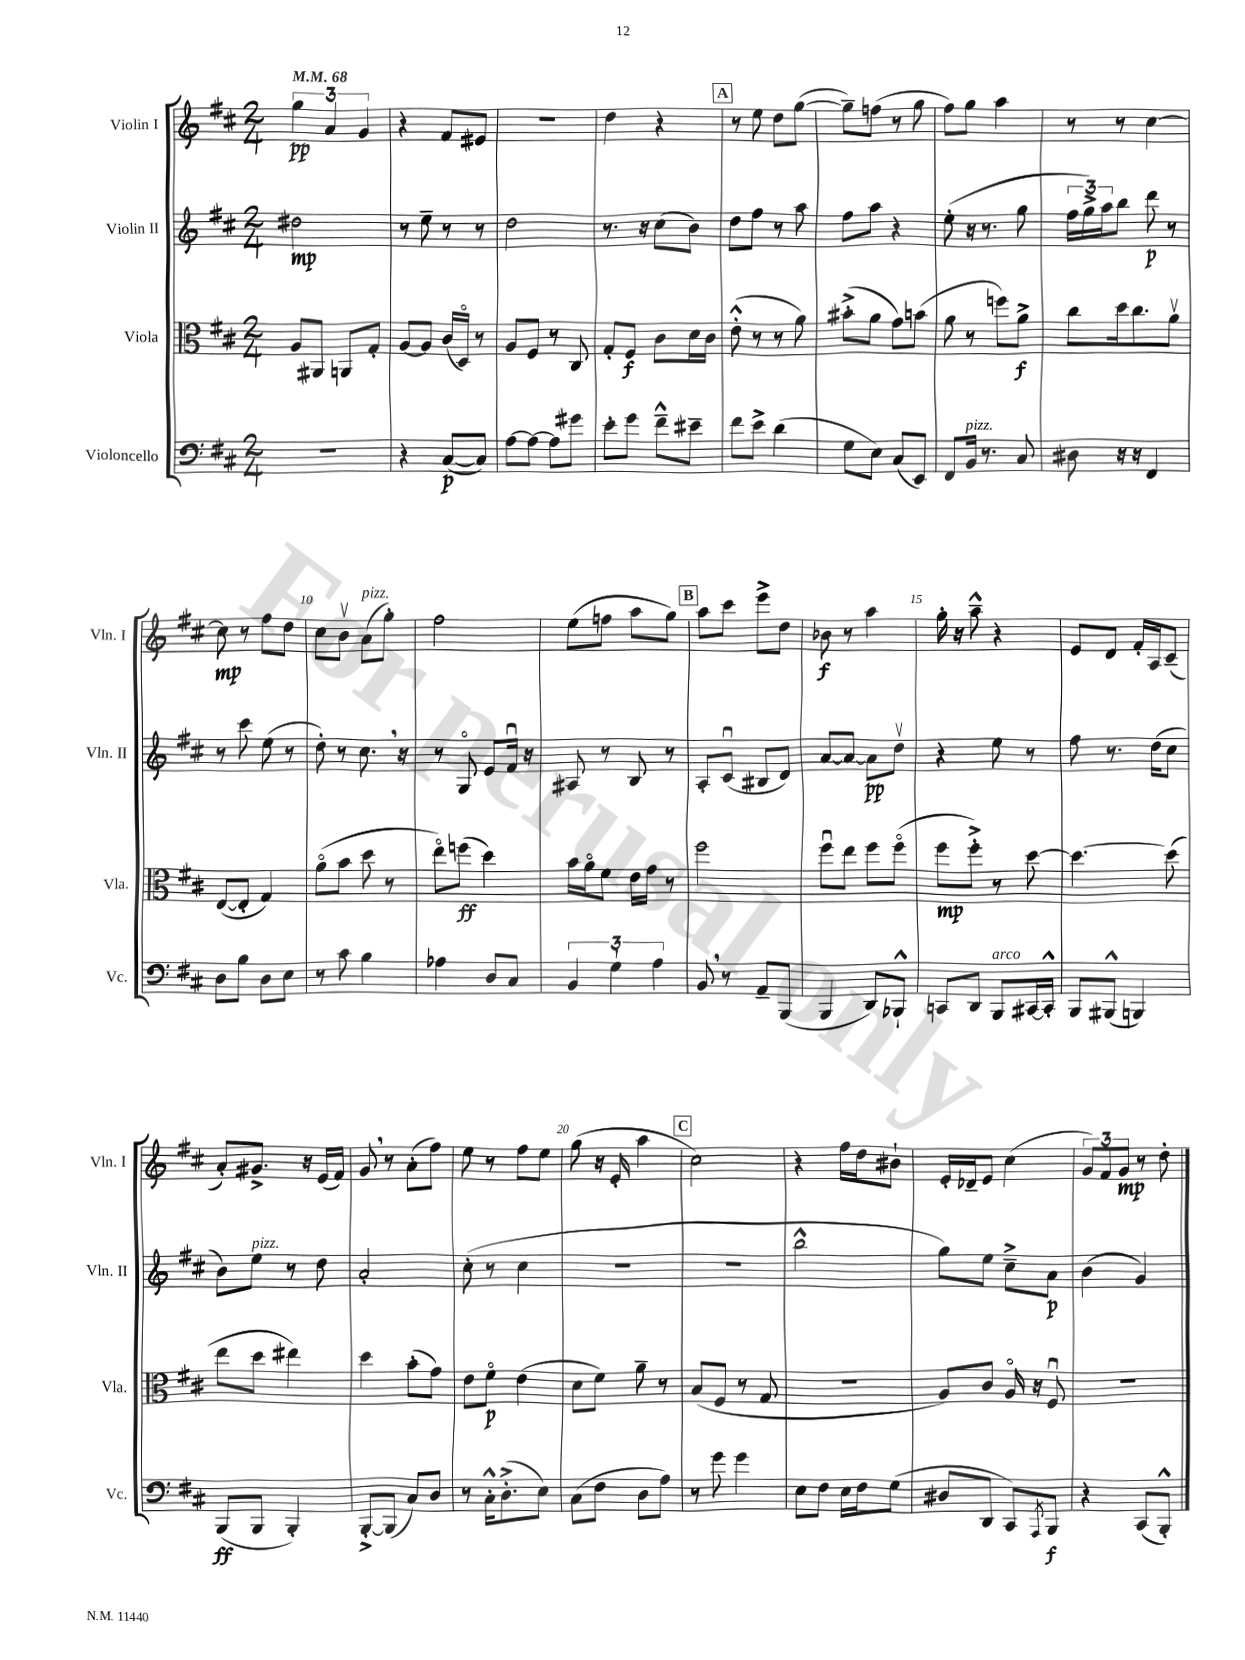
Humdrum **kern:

**kern	**kern	**kern	**kern
*staff4	*staff3	*staff2	*staff1
*clefF4	*clefC3	*clefG2	*clefG2
*k[f#c#]	*k[f#c#]	*k[f#c#]	*k[f#c#]
*M2/4	*M2/4	*M2/4	*M2/4
*MM68	*MM68	*MM68	*MM68
2r	8A	2dd#	6gg
.	8AA#	.	.
.	.	.	6a
.	8AA	.	.
.	.	.	6g
.	8G'	.	.
=	=	=	=
4r	[8A	8r	4r
.	8A]	8ee~	.
([8C#	(16c#	8r	8f#
.	16Do)	.	.
8C#])	8r	8r	8e#
=	=	=	=
[8A	8A	2dd	2r
8A_	8F#	.	.
8A]	8r	.	.
8g#	8C#	.	.
=	=	=	=
8e'	8G'	8.r	4dd
8g	8F#	.	.
.	.	16r	.
8f#~^^	8c#	(8cc#	4r
8e#~	16d	8b)	.
.	16c#	.	.
=	=	=	=
8f#	(8e'^^	8dd	8r
8e^	8r	8ff#	8ee
(4d	8r	8r	8dd
.	8a)	8aa	([8gg
=	=	=	=
8G	(8b#'^	8ff#	8gg~])
8E)	8a	8aa	(8ff
(8C#	8g)	4r	8r
8EE)	(8b	.	8gg
=	=	=	=
8FF#	8a	(8ee'	8ff#)
16BB	8r	16r	8gg
8.r	.	8.r	.
.	8ff)	.	4aa
8C#	8a^	8gg	.
=	=	=	=
8D#	8cc#	24ff#	8r
.	.	24gg^)	.
.	.	24aa	.
16r	16dd	8bb	8r
16r	8.cc#	.	.
4FF#	.	8ddd	[4cc#
.	8av	8r	.
=	=	=	=
8D	([8E	8r	8cc#]
8B	8E']	8ccc#	8r
8D	4G)	(8ee	8ff#
8E	.	8r	8dd
=	=	=	=
8r	(8ao	8dd')	8cc#
8c#	8b	8r	8bv
4B	8dd	8.cc#	(8a
.	8r	.	8gg')
.	.	16r	.
=	=	=	=
4A-	8eeo)	8r	2ff#
.	(8ff	8Go	.
8D	4dd)	8e	.
8C#	.	16f#u	.
.	.	16r	.
=	=	=	=
6BB	16b	8A#	(8ee
.	16ao	.	.
.	8f#	8r	8ff
6G`	.	.	.
.	16e	8B	8aa
.	16g	.	.
6A	.	.	.
.	8r	8r	8gg)
=	=	=	=
8BB	2ff#	8A'	8aa
8r	.	(8c#u	8ccc#
8AA~	.	8B#	8eee^
(8BBB	.	8d)	8dd
=	=	=	=
4BBB	8ff#u	[8a	8b-
.	8ee	8a_	8r
8DD)	8ff#	8a]	4aa
8BBB-`^^	(8ff#o	8ddv	.
=	=	=	=
8CC	8ff#	4r	16gg'
.	.	.	16r
8DD	8ff#'^)	.	8aa~^^
8BBB	8r	8ee	4r
[16CC#	[8dd	8r	.
16CC#'^^]	.	.	.
=	=	=	=
8BBB	4.dd_	8ff#	8e
(8BBB#^^	.	8.r	8d
4BBB)	.	.	16f#'
.	.	(16dd	16A
.	(8dd]	8cc#	(8c#~
=	=	=	=
(8BBB	8ee	8b)	8a')
8BBB	8dd	8ee	8.g#^
4BBB')	4ee#)	8r	.
.	.	.	16r
.	.	8dd	(16e
.	.	.	16f#)
=	=	=	=
[8BBB'^	4dd	2a'	8g
(8BBB]	.	.	8r
8C#)	(8b'	.	(8a'
8D	8g)	.	8ff#)
=	=	=	=
8r	8e	(8cc#'	8ee
16C#'^^	8f#o	8r	8r
(8.D'^	.	.	.
.	(4e	4cc#	8ff#
8E)	.	.	8ee
=	=	=	=
(8C#	8d	2r	(8gg
8F#	8f#)	.	16r
.	.	.	16e'
8D	8a~	.	4aa
8A)	8r	.	.
=	=	=	=
8r	(8B	2r	2cc#)
8g	8F#	.	.
4g	8r	.	.
.	8G	.	.
=	=	=	=
8E	2r	2bb^^	4r
8F#	.	.	.
16E	.	.	16ff#
16F#	.	.	16dd
(8G	.	.	8b#`
=	=	=	=
8D#	8A)	8gg)	16e'
.	.	.	16d-~
8DD	8c#	8ee	8e
8CC#)	16Ao	8cc#~^	(4cc#
.	16r	.	.
8qAAA	.	.	.
8BBB	8F#u	8a	.
=	=	=	=
4r	2r	(4b	12g)
.	.	.	12f#
.	.	.	12g
(8CC#	.	4g)	8r
8BBB'^^)	.	.	8dd'
==	==	==	==
*-	*-	*-	*-
